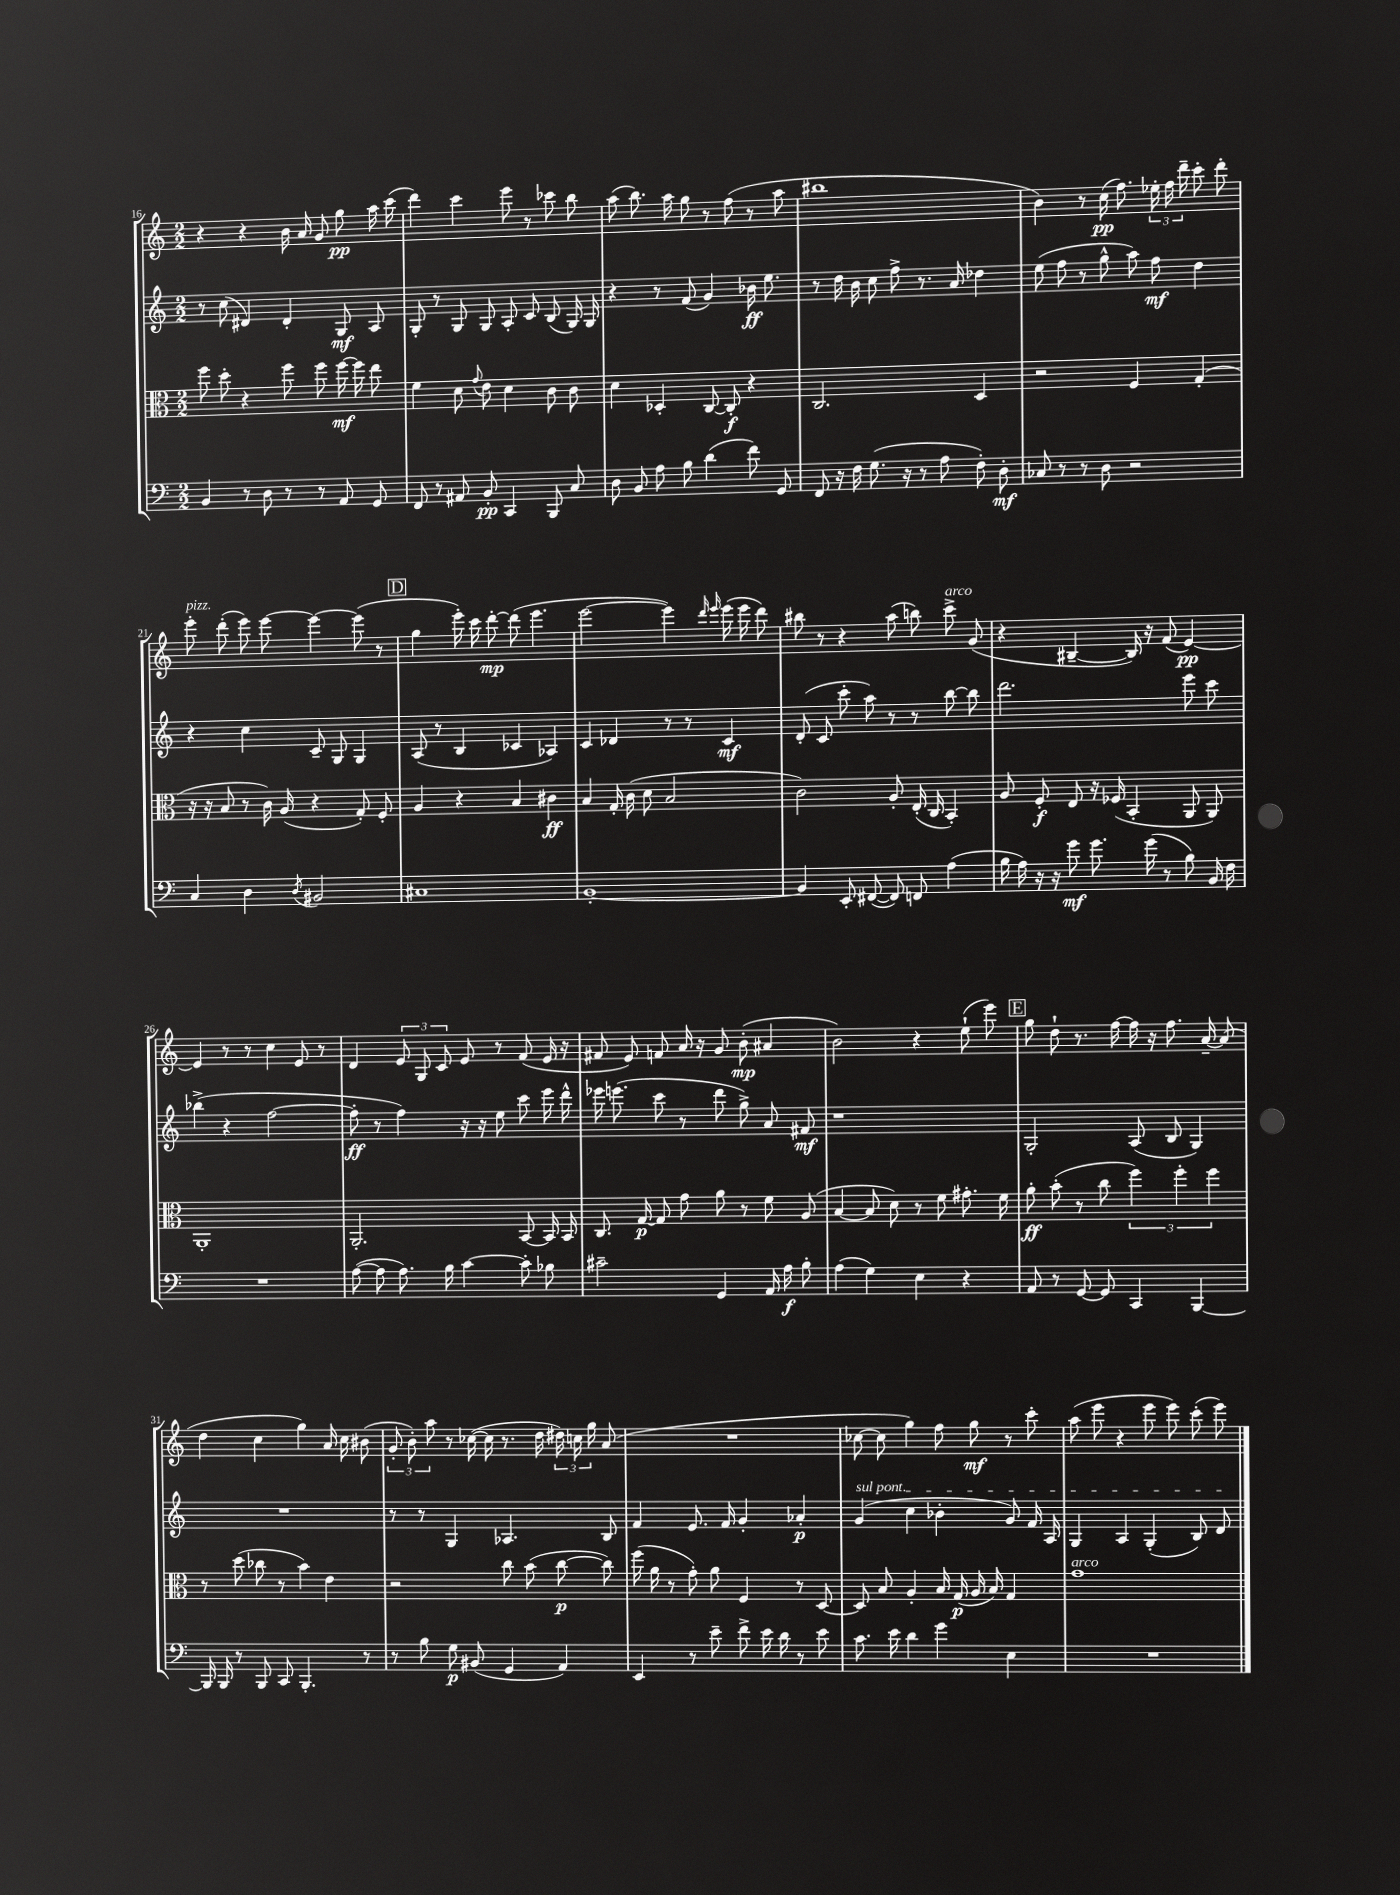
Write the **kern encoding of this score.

**kern	**kern	**kern	**kern
*staff4	*staff3	*staff2	*staff1
*clefF4	*clefC3	*clefG2	*clefG2
*k[]	*k[]	*k[]	*k[]
*M2/2	*M2/2	*M2/2	*M2/2
4BB/	8ff\	8r	4r
.	8dd'\	(8cc\	.
8r	4r	4d#/)	4r
8D\	.	.	.
8r	8ff\	4d#'/	16b\
.	.	.	16a/
8r	8ff\	.	8g/
8AA/	[16ff\	8G/	8gg\
.	16ff\]	.	.
8GG/	8ee\	8A/	16aa\
.	.	.	(16ccc\
=	=	=	=
8FF/	4f\	8G'/	4ddd\)
8r	.	8r	.
8AA#/	8d\	8G/	4ccc\
.	8qqg/	.	.
8BB'/	8e\	8G/	.
4CC/	4d\	8A'/	8eee\
.	.	8c/	8r
8BBB/	8c\	(8B/	8ccc-\
8C/	8c\	16G/)	8bb\
.	.	16G/	.
=	=	=	=
8D\	4d\	4r	(8aa\
8BB/	.	.	8.bb\)
8A\	4D-'/	8r	.
.	.	.	16aa\
8B\	.	(8f/	8gg\
(4d\	[8C/	4g/)	8r
.	8C'/]	.	(8ff\
8f\)	4r	16b-\	8r
.	.	8.ee\	.
8GG/	.	.	8aa\
=	=	=	=
8FF/	2.C/	8r	1bb#
16r	.	16dd\	.
16F\	.	16b\	.
(8.G\	.	8cc\	.
.	.	8ff^\	.
16r	.	.	.
8r	.	8.r	.
8A\	.	.	.
.	.	16a/	.
8F'\)	4D/	4dd-\	.
8D'\	.	.	.
=	=	=	=
8C-/	2r	(8ee\	4b\)
8r	.	8ff\	.
8r	.	8r	8r
8D\	.	8gg^^\	(16cc\
.	.	.	8.ff\)
2r	4F/	8aa\)	.
.	.	8ff\	24ee-'\
.	.	.	24ff\
.	.	.	24ddd~\
.	(4G'/	4dd\	8ccc'\
.	.	.	8ddd'\
=	=	=	=
4C/	16r	4r	8eee'\
.	16r	.	.
.	8B/	.	(8ddd'\
4D\	8r	4cc\	8eee\)
.	16c\)	.	[8eee\
.	(16A/	.	.
8qD/	.	.	.
2BB#/	4r	8c~/	4eee\_
.	.	8G/	.
.	8G'/)	4G/	(8eee\]
.	8F'/	.	8r
=	=	=	=
1C#	4A/	(8A/	4gg\
.	.	8r	.
.	4r	4B/	16eee'\)
.	.	.	16ccc\
.	.	.	[8ddd'\
.	4B/	4c-/	(8ddd\]
.	.	.	4.eee\
.	4c#\	4A-/)	.
=	=	=	=
[1BB'	4B/	4c/	[2eee\
.	16G'/	4d-/	.
.	(16c\	.	.
.	8d\	.	.
.	2B/	8r	4eee\])
.	.	8r	.
.	.	.	16qqddd/
.	.	.	16qqeee/
.	.	4c/	(16eee\
.	.	.	16eee\
.	.	.	8ddd\)
=	=	=	=
4BB/]	2c\)	(8d'/	8bb#\
.	.	8c/	8r
8EE'/	.	8ccc'\	4r
([8FF#/	.	8aa\)	.
8FF#/])	8A'/	8r	(8aa\
8FF/	(16E'/	8r	8bb\)
.	16C/	.	.
(4A\	4BB'/)	[8bb\	8ccc^\
.	.	8bb\]	(8g/
=	=	=	=
16B\	8A/	2.ddd\	4r
16A\)	.	.	.
16r	8F'/	.	.
16r	.	.	.
8g\	8E/	.	[4B#~/
8.g\	16r	.	.
.	(16F-/	.	.
.	4BB'/	.	16B#/])
(16g\	.	.	16r
8r	.	.	(8f/
8B\)	8AA/	8eee\	[4e/)
16BB/	8AA/)	8ccc\	.
16F\	.	.	.
=	=	=	=
1r	1AA'	(4bb-^\	4e/]
.	.	4r	8r
.	.	.	8r
.	.	[2ff\	4cc\
.	.	.	8e/
.	.	.	8r
=	=	=	=
([8A\	2.AA'/	8ff'\]	4d/
8A\]	.	8r	.
8.A\)	.	4ff\)	12e/
.	.	.	12G/
.	.	.	12c/
16B\	.	.	.
[4c\	.	16r	8e/
.	.	16r	.
.	.	8ee\	8r
8c'\]	[8BB/	8ccc\	(8f/
8B-\	16BB/]	16eee\	16e/
.	16BB/	16ddd^^\	16r
=	=	=	=
2c#~\	8.C/	16eee-\	8f#/
.	.	(8.eee\	.
.	.	.	8e/)
.	[16G/	.	.
.	8G/]	8ccc\	8f/
.	8g\	8r	16a/
.	.	.	16r
4GG/	8a\	8ddd\	8g/
.	8r	8gg^\)	(8b'\
16AA/	8f\	8a/	4a#/
16A\	.	.	.
8B'\	(8A/	8f#/	.
=	=	=	=
(4A\	[4B/	1r	2b\)
4G\)	8B/]	.	.
.	8d\)	.	.
4E\	8r	.	4r
.	8f\	.	.
4r	8.g#'\	.	(8ee`\
.	.	.	8eee\)
.	16f\	.	.
=	=	=	=
8AA/	8a'\	2G'/	8gg\
8r	(8b'\	.	8dd`\
[8GG/	8r	.	8.r
8GG/]	8cc\	.	.
.	.	.	[16ff\
4CC/	6ff\)	(8A/	16ff\]
.	.	.	16r
.	.	8B/	8.ff\
.	6ff'\	.	.
[4BBB/	.	4G/)	.
.	.	.	[16a~/
.	6ff\	.	.
.	.	.	(8a/]
=	=	=	=
16BBB/]	8r	1r	4dd\
16BBB/	.	.	.
8r	(8dd\	.	.
8BBB/	8cc-\	.	4cc\
8CC/	8r	.	.
4.BBB'/	4b\)	.	4gg\)
.	4e\	.	16a/
.	.	.	16cc\
8r	.	.	(8b#\
=	=	=	=
8r	2r	8r	12g'/
.	.	.	12b'\)
8B\	.	8r	.
.	.	.	12aa\
8G\	.	4G/	8r
(8BB#/	.	.	([16cc-\
.	.	.	16cc-\]
4GG/	8cc\	4.A-/	8.r
.	(8b\	.	.
.	.	.	16dd\
4AA/)	[8cc\	.	24dd#\)
.	.	.	24cc\
.	.	.	24gg\
.	8cc\])	8B/	(8a/
=	=	=	=
4EE/	(16ff\	4f/	1r
.	16a\	.	.
.	8r	.	.
8r	8g'\)	8.e/	.
8e~\	8a\	.	.
.	.	16f/	.
8f^\	4F/	4g'/	.
16e\	.	.	.
16d\	.	.	.
8r	8r	4a-'/	.
8e\	[8D/	.	.
=	=	=	=
8.c\	8D/]	(4g/	[8cc-\
.	8B/	.	8cc-\]
16e\	.	.	.
4d\	4A'/	4cc\	4gg\)
4g\	16B/	4b-'\	8ff\
.	(16G/	.	.
.	16A/	.	8gg\
.	16B/)	.	.
4E\	4G/	8g/)	8r
.	.	16f/	8ccc'\
.	.	16A/	.
=	=	=	=
1r	1g	4G/	(8aa\
.	.	.	8eee\
.	.	4A/	4r
.	.	(4G'/	8eee\
.	.	.	8eee\)
.	.	8B/)	(8ccc'\
.	.	8d/	8eee\)
==	==	==	==
*-	*-	*-	*-
